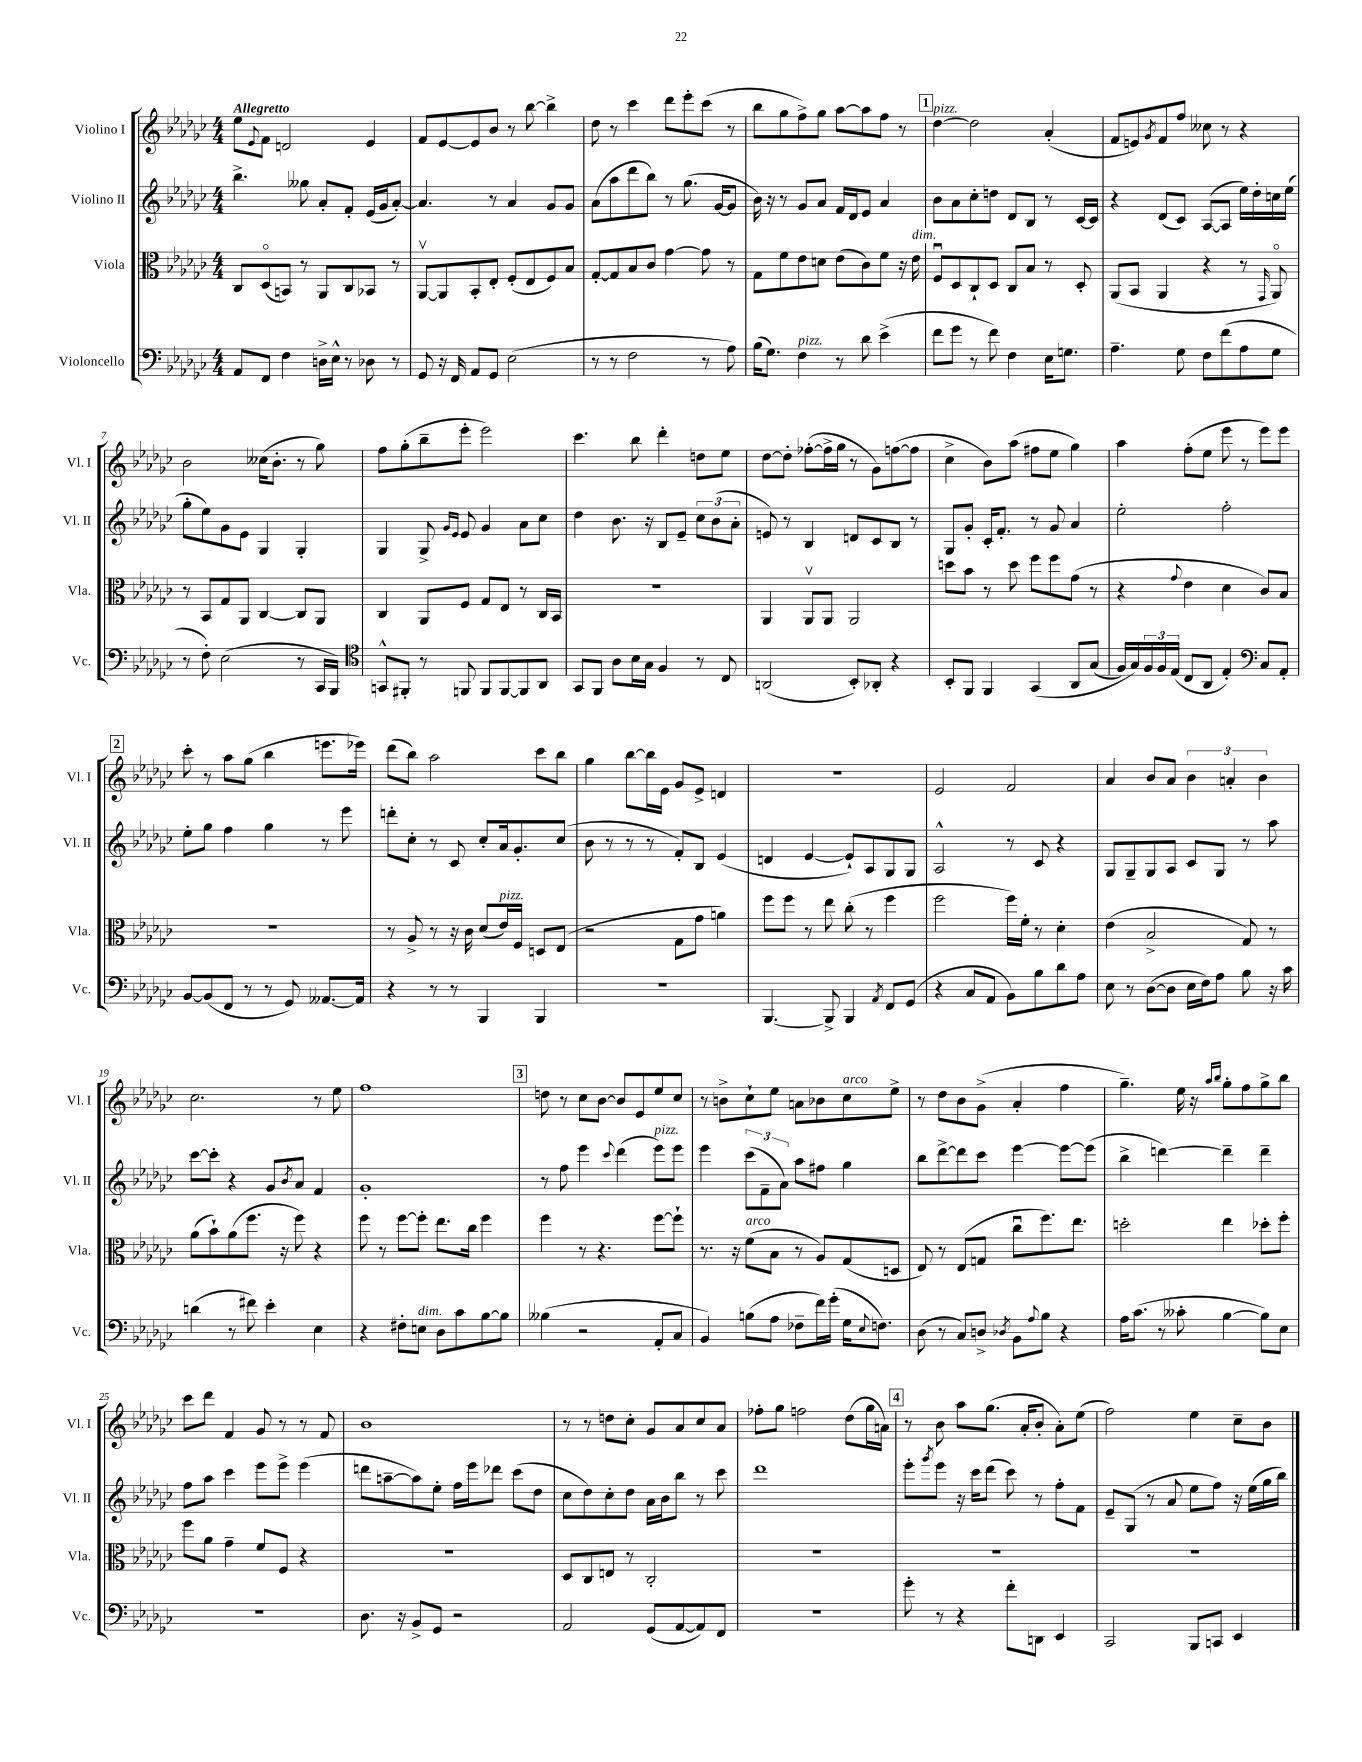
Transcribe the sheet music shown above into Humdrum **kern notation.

**kern	**kern	**kern	**kern
*staff4	*staff3	*staff2	*staff1
*clefF4	*clefC3	*clefG2	*clefG2
*k[b-e-a-d-g-c-]	*k[b-e-a-d-g-c-]	*k[b-e-a-d-g-c-]	*k[b-e-a-d-g-c-]
*M4/4	*M4/4	*M4/4	*M4/4
8AA-	8C-	4.bb-^	8ee-
.	.	.	8qqe-
8FF	(8D-o	.	8f
4F	8BB)	.	2d
.	8r	8gg--	.
16D^	8AA-	8a-'	.
16E-^^	.	.	.
8r	8C-	8f'	.
8D-	8BB-	(16e-	4e-
.	.	16g-	.
8r	8r	[8a-')	.
=	=	=	=
8GG-	[8AA-v	4.a-]	8f
16r	8AA-]	.	[8e-
16FF	.	.	.
8AA-	8BB-'	.	8e-]
8GG-	8E-'	8r	8b-
(2E-	(8F'	4a-	8r
.	8E-	.	[8bb-
.	8F)	8g-	4bb-^]
.	8B-	8g-	.
=	=	=	=
8r	[8G-'	(8a-	8dd-
8r	8G-]	8aa-	8r
2F	8B-	8ddd-	4ccc-
.	8c-	8bb-)	.
.	[4g-	8r	8ddd-
.	.	(8.gg-	8eee-'
8r	8g-]	.	(8ccc-
.	.	[16g-	.
8A-)	8r	8g-]	8r
=	=	=	=
(16B-	8G-	16b-)	8bb-
8.G-)	.	16r	.
.	8f	8r	8gg-
4F	8e-	8g-	8ff^)
.	8d	8a-	8gg-
8r	(8e-	16f	[8aa-
.	.	16d-	.
8d-	8c-)	8e-	8aa-]
(4e-^	8f	4a-	8ff
.	16r	.	8r
.	16e-	.	.
=	=	=	=
8f	8Fu	8b-	[4dd-
8g-	8D-	8a-	.
8r	8C-`	8cc-'	2dd-]
8f)	8D-	8dd	.
4F	8C-	8d-	.
.	8B-	8B-	.
16E-	8r	8r	(4a-'
8.G	.	.	.
.	8D-'	[16c-	.
.	.	16c-]	.
=	=	=	=
4.A-~	(8AA-	4r	8f
.	8BB-	.	8e)
.	.	.	8qg-
.	4AA-	(8d-	8f
8G-	.	8c-)	8ff
8F	4r	([8A-	8cc--
(8f	.	8A-]	8r
8A-	8r	16ee-)	4r
.	.	16dd-'	.
.	16qqGG-	.	.
8G-	8AA-o)	16cc	.
.	.	(16ee-	.
=	=	=	=
8r	8r	8gg-'	2b-
8F')	8BB-	8ee-)	.
(2E-	8G-	8g-	.
.	8AA-	8e-	.
.	[4C-	4G-	(16cc--
.	.	.	8.b-'
8r	8C-]	4G-'	8r
16CC-	8AA-	.	8gg-)
16BBB-)	.	.	.
=	=	=	=
*clefC4	*	*	*
8GG^^	4C-	4G-	8ff
8FF#'	.	.	(8gg-'
8r	8AA-	8G-^	8bb-~
.	.	16qqg-	.
.	.	16qqe-	.
8FF	8F	8e-	8eee-'
8FF	8G-	4g-	2eee-)
[8FF	8E-	.	.
8FF]	8r	8a-	.
8AA-	16C-	8cc-	.
.	16BB-	.	.
=	=	=	=
8GG-	1r	4dd-	4.ccc-
8FF	.	.	.
8A-	.	8.b-	.
16B-	.	.	8bb-
16G-	.	16r	.
4F	.	8B-	4ddd-'
.	.	8e-~	.
8r	.	12cc-	8dd
.	.	(12b-	.
8C-	.	.	8ee-
.	.	12a-'	.
=	=	=	=
(2AA	4AA-	8e)	[8dd-
.	.	8r	8dd-']
.	8AA-v	4B-	([8ff-'
.	8AA-	.	16ff-^]
.	.	.	16gg-
8BB-')	2AA-	8d	8r
8AA-'	.	8c-	8g-)
4r	.	8B-	([8ff
.	.	8r	8ff]
=	=	=	=
8BB-'	8dd	8G-	4cc-^
8FF	8b-	8g-'	.
4FF	8r	16c-'	8b-)
.	.	8.f'	.
.	8dd	.	(8aa-
&(4GG-	8ff	8r	8ff#
.	8ff	8g-	8ee-
8AA-	(8g-	4a-	4gg-)
(8G-	8r	.	.
=	=	=	=
16F)	4r	2ee-'	4aa-
16G-&)	.	.	.
24F	.	.	.
24F	.	.	.
(24E-	.	.	.
.	8qqg-	.	.
8C-	4e-	.	(8ff'
8AA-	.	.	8ee-
4E-')	4d-	2ff'	8eee-
.	.	.	8r
*clefF4	*	*	*
8C-	8c-)	.	8eee-)
8AA-'	8B-	.	8eee-
=	=	=	=
[8BB-	1r	8ee-'	8ccc-'
(8BB-]	.	8gg-	8r
8FF	.	4ff	8aa-
8r	.	.	(8gg-
8r	.	4gg-	4bb-
8GG-)	.	.	.
[8.AA--	.	8r	8.eee
.	.	8eee-	.
16AA--]	.	.	16eee-)
=	=	=	=
4r	8r	8ddd'	(8ddd-
.	8A-^	8cc-'	8bb-)
8r	8r	8r	2aa-
8r	16r	8c-	.
.	16c-	.	.
4BBB-	(8d-	8cc-'	.
.	16e-)	16a-	.
.	16F	8.g-'	.
4BBB-	8D	.	8ccc-
.	(8E-	(8cc-	8bb-
=	=	=	=
1r	2r	8b-	4gg-
.	.	8r	.
.	.	8r	[8bb-
.	.	8r	16bb-]
.	.	.	16e-
.	8G-	8f')	8g-
.	8g-	8B-	8e-^
.	4a)	(4e-	4d
=	=	=	=
[4.BBB-	8ff	4d	1r
.	8ff	.	.
.	8r	[4e-	.
8BBB-^]	8ee-	.	.
4BBB-	(8cc-'	8e-`])	.
.	8r	8A-	.
8qAA-	.	.	.
8FF	4ff	8G-	.
(8GG-	.	8G-	.
=	=	=	=
4r	2ff	2A-^^	2e-
8C-	.	.	.
8AA-	.	.	.
8BB-)	16ff)	8r	2f
.	16f'	.	.
8B-	8r	8c-	.
8d-	4d-'	4r	.
8A-	.	.	.
=	=	=	=
8E-	(4e-	8G-	4a-
8r	.	8G-~	.
([8D-	2B-^	8G-	8b-
8D-]	.	8A-	8a-
16E-	.	8c-	6b-
16F)	.	.	.
8A-	.	8G-	.
.	.	.	6a'
8B-	8G-)	8r	.
.	.	.	6b-
16r	8r	8aa-	.
16c-	.	.	.
=	=	=	=
(4d	(8a-	[8ccc-	2.cc-
.	8b-`)	8ccc-']	.
8r	(8a-	4r	.
8f#)	8.ff	.	.
4e-'	.	8g-	.
.	16r	.	.
.	.	8qb-	.
.	8ff)	8a-	.
4E-	4r	4f	8r
.	.	.	8ee-
=	=	=	=
4r	8ff	1g-'	1ff
.	8r	.	.
8F#'	[8ff	.	.
8E	8ff']	.	.
8D-	8.ee-	.	.
8c-	.	.	.
.	16cc-	.	.
[8B-	4ff	.	.
8B-]	.	.	.
=	=	=	=
(4B--	4ff	8r	8dd
.	.	8ff	8r
2r	8r	4eee-	8cc-
.	4.r	.	[8b-
.	.	8qqccc-	.
.	.	(4ddd-	8b-]
.	.	.	8e-
8AA-'	[8ff	8eee-)	8ee-
8C-	8ff`]	8eee-	8cc-
=	=	=	=
4BB-)	8.r	4eee-	8r
.	.	.	8b^
.	16r	.	.
(8B	(8f	(12ccc-	8cc-`
.	.	12f~	.
8A-	8B-	.	8ee-
.	.	12a-)	.
8F-~	8r	8aa-	8a
16f)	8A-)	8ff#	8b-
(16g-'	.	.	.
16G-	(8G-	4gg-	8cc-
8qqE-	.	.	.
8.F)	.	.	.
.	8D	.	8ee-^
=	=	=	=
(8D-	8E-)	8bb-	8r
8r	8r	[8ddd-^	8dd-
8C-)	(8E-	8ddd-]	8b-
8D^	8G	8ccc-	(8g-^
8qD-	.	.	.
8BB-	8cc-u	[4eee-	4a-'
8qqA-	.	.	.
8B-	8.ff)	.	.
4r	.	8eee-_	4ff
.	8.ee-	.	.
.	.	(8eee-]	.
=	=	=	=
16A-	2dd'	4bb-^	4.gg-~)
(8.c-	.	.	.
8r	.	[4ddd)	.
8c--'	.	.	16ee-
.	.	.	16r
.	.	.	16qqaa-
.	.	.	16qqbb-
[4B-	4ee-	4ddd~]	8gg-'
.	.	.	8ff
8B-])	8dd-'	4ddd~	8gg-^
8E-	8ff'	.	8bb-
=	=	=	=
1r	8ff	8ff	8ccc-
.	8a-	8aa-	8ddd-
.	4g-~	4ccc-	4f
.	8f	8eee-	8g-
.	8F	8eee-^	8r
.	4r	(4eee-	8r
.	.	.	8f
=	=	=	=
8.D-	1r	8ddd	1b-
.	.	[8aa~	.
16r	.	.	.
8BB-^	.	8aa])	.
8GG-	.	8ee-'	.
2r	.	16ff	.
.	.	16eee-	.
.	.	8ddd-	.
.	.	(8ccc-	.
.	.	8dd-	.
=	=	=	=
2AA-	8D-	8cc-	8r
.	8C-	8dd-)	8r
.	8E	8cc-'	8dd
.	8r	8dd-	8cc-'
(8GG-	2C-'	16a-	8g-
.	.	16b-	.
[8AA-	.	8bb-	8a-
8AA-])	.	8r	8cc-
8FF	.	8ccc-	8a-
=	=	=	=
1r	1r	1ddd-	8ff-'
.	.	.	8gg-
.	.	.	2ff
.	.	.	(8dd-
.	.	.	16gg-
.	.	.	16a)
=	=	=	=
8g-'	1r	8eee-'	8r
.	.	8qggg-	.
8r	.	8eee-	8b-
4r	.	16r	8aa-
.	.	16ccc-	.
.	.	(8ddd-	(8.gg-
8f'	.	8ccc-)	.
.	.	.	16a-'
8DD	.	8r	8b-'
4EE-	.	8ff'	8a-')
.	.	8f	(8ee-
=	=	=	=
2CC-	1r	8e-~	2ff)
.	.	(8G-	.
.	.	8r	.
.	.	8a-	.
8BBB-	.	8ee-	4ee-
8CC	.	8ff)	.
4EE-	.	16r	8cc-~
.	.	(16ee-	.
.	.	16gg-	8b-
.	.	16bb-)	.
==	==	==	==
*-	*-	*-	*-
